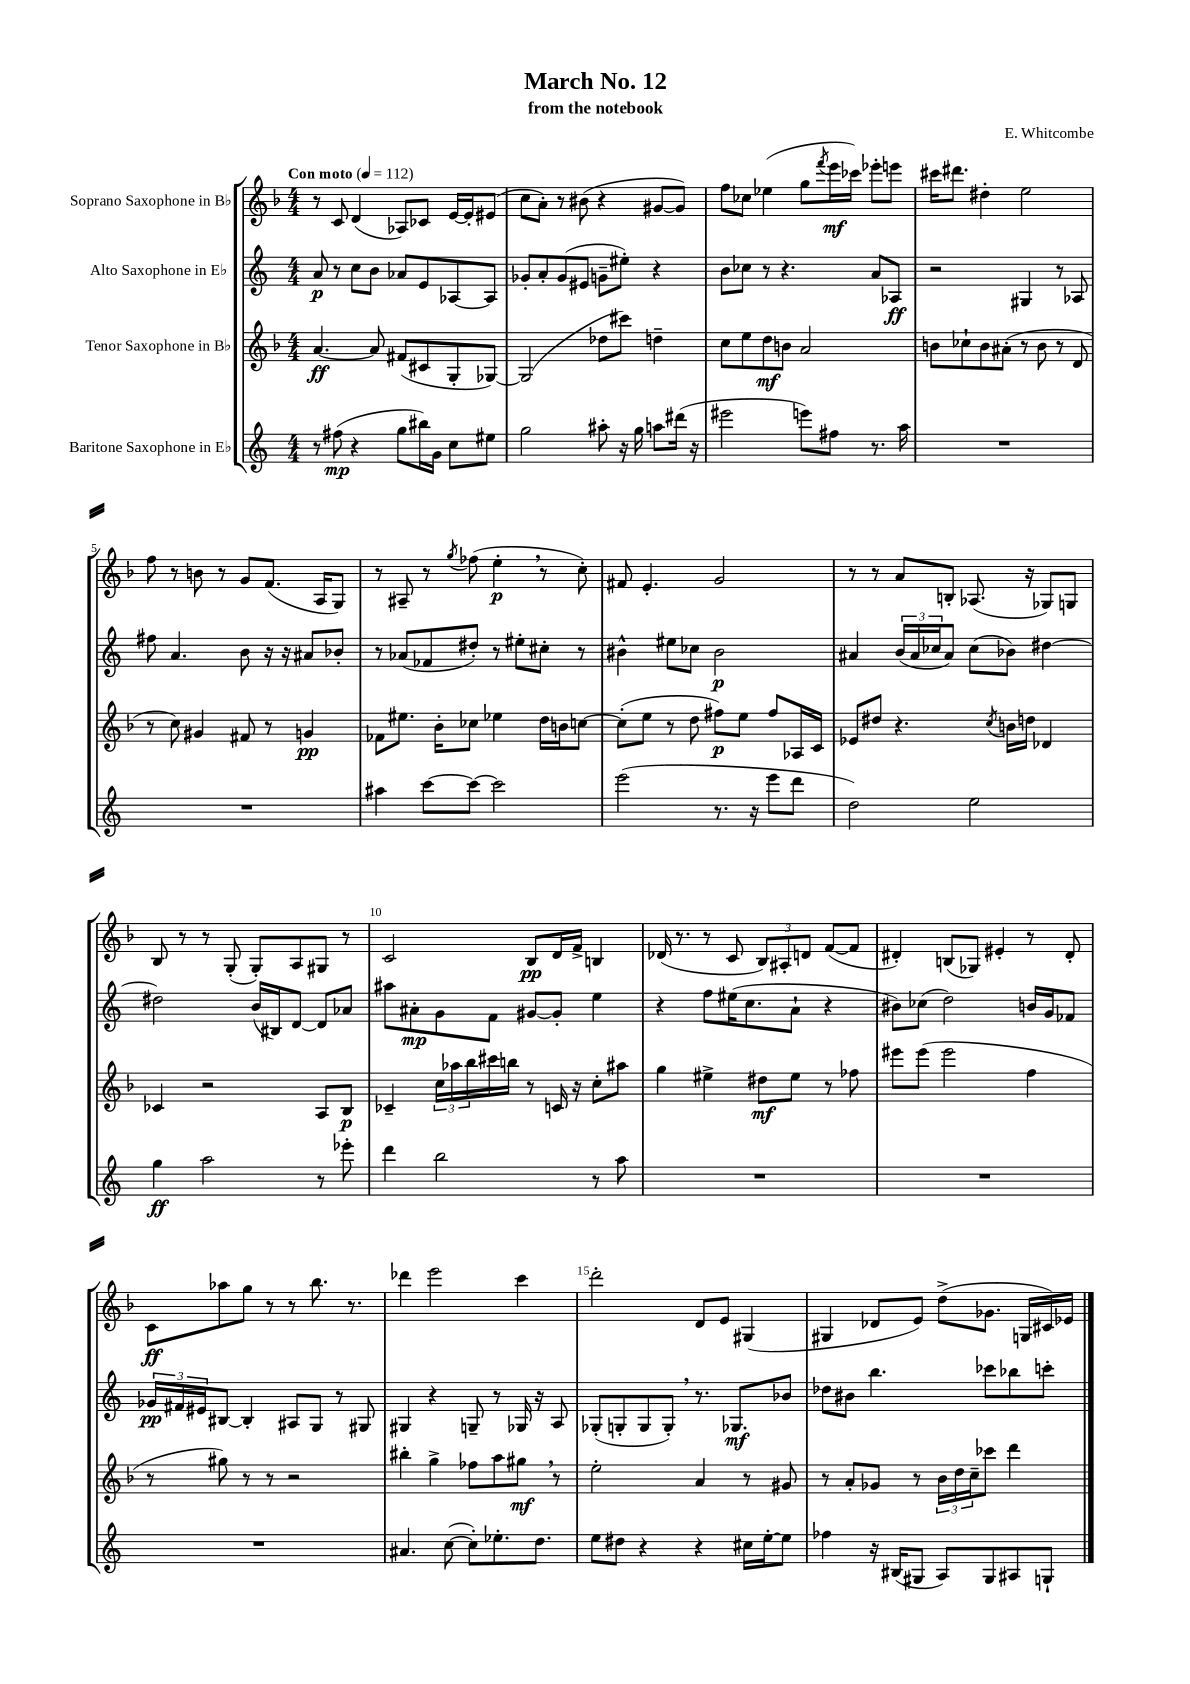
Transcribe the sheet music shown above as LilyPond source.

\header { title = "March No. 12" composer = "E. Whitcombe" subtitle = "from the notebook" }
<<
\new StaffGroup <<
\new Staff = "s0" \with { instrumentName = "Soprano Saxophone in Bb" } {
    \clef treble \key f \major \numericTimeSignature \time 4/4 \tempo "Con moto" 4 = 112
    r8 c'8 d'4( aes8) ces'8 e'16~ e'16-. eis'8( |
    c''8 a'8-.) r8 bis'8( r4 gis'8~ gis'8) |
    f''8 ces''8 ees''4( g''8 \acciaccatura { f'''8 } e'''16\mf ces'''16) ees'''8-. e'''8 |
    cis'''16 dis'''8. dis''4-. e''2 |
    f''8 r8 b'8 r8 g'8 f'8.( a16 g8) |
    r8 ais8-- r8 \acciaccatura { g''8 } fes''8( e''4-.\p \breathe r8 c''8-.) |
    fis'8 e'4.-. g'2 |
    r8 r8 a'8 b8-. aes8.( r16 ges8) g8 |
    bes8 r8 r8 g8-.( g8-.) a8 gis8 r8 |
    c'2 bes8\pp d'16 f'16-> b4 |
    des'16( r8. r8 c'8 \tuplet 3/2 { bes8) ais8-. d'8 } f'8~( f'8 |
    dis'4-.) b8( ges8) eis'4-. r8 dis'8-. |
    c'8\ff aes''8 g''8 r8 r8 bes''8. r8. |
    des'''4 e'''2 c'''4 |
    d'''2-. d'8 e'8 gis4( |
    gis4 des'8 e'8) d''8->( ges'8. g16 cis'16) ees'16 \bar "|." |
}
\new Staff = "s1" \with { instrumentName = "Alto Saxophone in Eb" } {
    \clef treble \key c \major \numericTimeSignature \time 4/4
    a'8\p r8 c''8 b'8 aes'8 e'8 aes8~ aes8 |
    ges'8-. a'8-. ges'8( eis'8 g'8-- eis''8-.) r4 |
    b'8 ces''8 r8 r4. a'8 aes8\ff |
    r2 gis4 r8 aes8 |
    fis''8 a'4. b'8 r16 r16 ais'8 bes'8-. |
    r8 aes'8( fes'8 dis''8-.) r8 eis''8-. cis''8-. r8 |
    bis'4-^ eis''8 ces''8 bis'2\p |
    ais'4 \tuplet 3/2 { b'16( ais'16 ces''16 } ais'8) ces''8( bes'8) dis''4~ |
    dis''2 b'16( bis16) d'8~ d'8 aes'8 |
    ais''8 ais'8-.\mp g'8 f'8 gis'8~ gis'8-. e''4 |
    r4 f''8 eis''16( c''8. a'8-! r4 |
    bis'8) ces''8( d''2) b'16 g'16 fes'8 |
    \tuplet 3/2 { ges'16\pp fis'16 eis'16 } bis8~ bis4-. ais8 g8 r8 gis8 |
    gis4 r4 g8-- r8 ges16 r16 a8 |
    ges8-.( g8-. g8 g8-.) \breathe r8. ges8.\mf bes'8 |
    des''8 bis'8 b''4. ces'''8 bes''8 c'''8-. \bar "|." |
}
\new Staff = "s2" \with { instrumentName = "Tenor Saxophone in Bb" } {
    \clef treble \key f \major \numericTimeSignature \time 4/4
    a'4.~\ff a'8 fis'8( cis'8 g8-. ges8~) |
    ges2( des''8 cis'''8) d''4-- |
    c''8 e''8 d''8\mf b'8 a'2 |
    b'8 ces''8-! b'8 ais'8-.( r8 b'8 r8 d'8 |
    r8 c''8) gis'4 fis'8 r8 g'4\pp |
    fes'8 eis''8. bes'16-. ces''8 ees''4 d''16 b'16 c''8~ |
    c''8-.( e''8 r8 d''8 fis''8\p) e''8 fis''8 aes16 c'16 |
    ees'8 dis''8 r4. \acciaccatura { c''8 } b'16 d''16 des'4 |
    ces'4 r2 a8 bes8\p |
    ces'4-- \tuplet 3/2 { c''16 aes''16 bes''16 } cis'''16 b''16 r8 c'16 r16 c''8-. ais''8 |
    g''4 eis''4-> dis''8\mf eis''8 r8 fes''8 |
    eis'''8 eis'''8( eis'''2 f''4 |
    r8 gis''8) r8 r8 r2 |
    bis''4-. g''4-> fes''8 a''8 gis''8\mf \breathe r8 |
    e''2-. a'4 r8 gis'8 |
    r8 a'8-. ges'8 r8 \tuplet 3/2 { bes'16 d''16 c''16-- } ces'''8 d'''4 \bar "|." |
}
\new Staff = "s3" \with { instrumentName = "Baritone Saxophone in Eb" } {
    \clef treble \key c \major \numericTimeSignature \time 4/4
    r8 fis''8\mp( r4 g''8 bis''16) g'16 c''8 eis''8 |
    g''2 ais''8-. r16 g''16 a''8 dis'''16( r16 |
    eis'''2 e'''8) fis''8 r8. a''16 |
    R1 |
    R1 |
    ais''4 c'''8~ c'''8~ c'''2 |
    e'''2( r8. r16 e'''8 d'''8 |
    d''2) e''2 |
    g''4\ff a''2 r8 ees'''8-. |
    d'''4 b''2 r8 a''8 |
    R1 |
    R1 |
    R1 |
    ais'4. c''8~( c''8-.) ees''8.-. d''8. |
    e''8 dis''8 r4 r4 cis''16 e''16~-. e''8 |
    fes''4 r16 bis16( gis8 a8) gis8 ais8 g8-! \bar "|." |
}
>>
>>
\layout { \context { \Score \override BarNumber.break-visibility = ##(#f #t #t) barNumberVisibility = #(every-nth-bar-number-visible 5) } }
